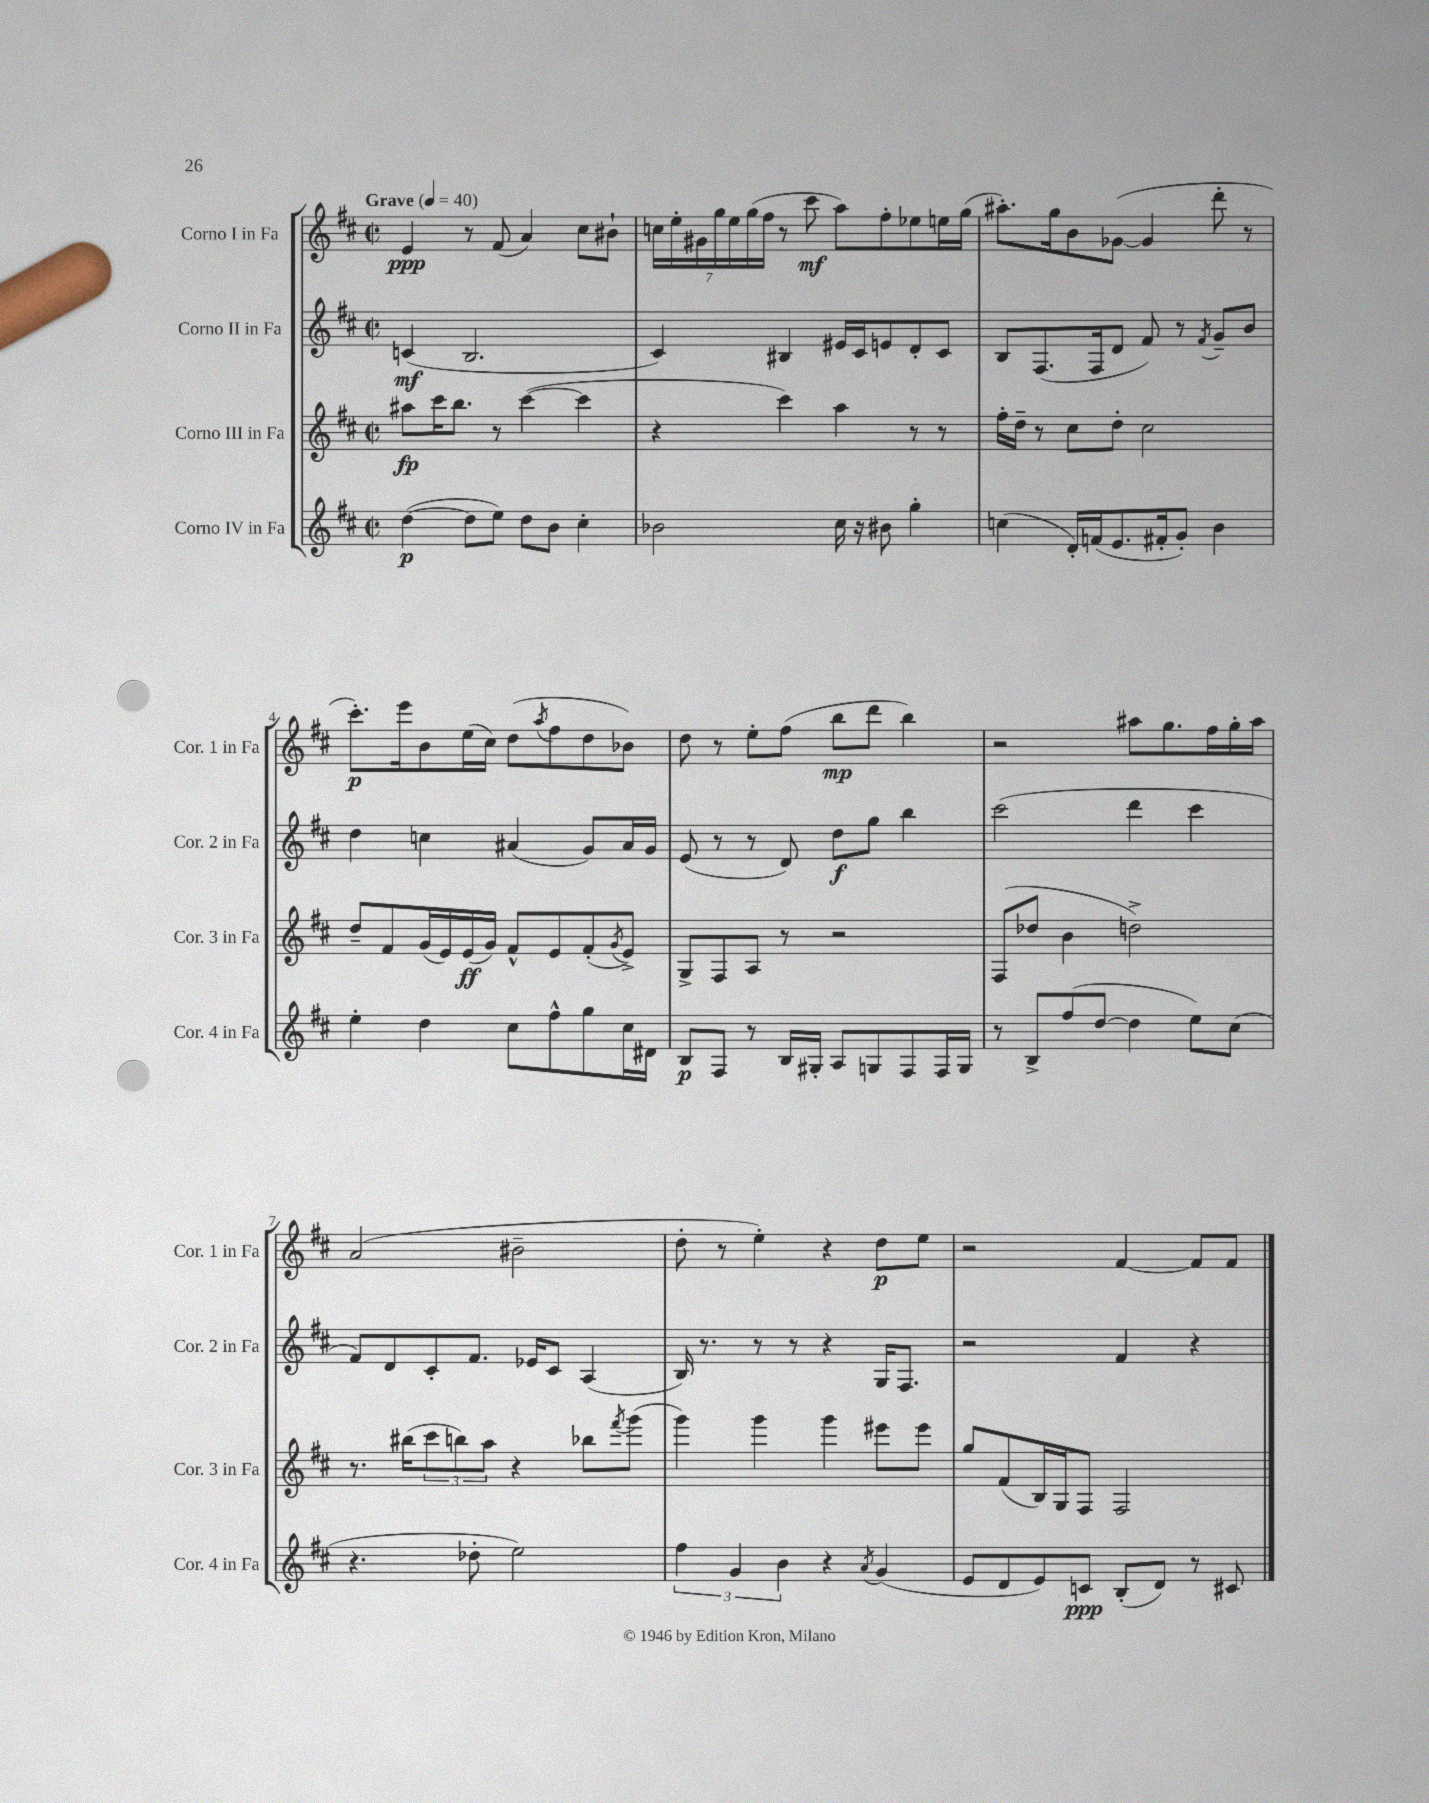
<<
\new StaffGroup <<
\new Staff = "s0" \with { instrumentName = "Corno I in Fa" shortInstrumentName = "Cor. 1 in Fa" } {
    \clef treble \key d \major \defaultTimeSignature \time 2/2 \tempo "Grave" 4 = 40
    e'4\ppp r8 fis'8( a'4) cis''8 bis'8-! |
    \tuplet 7/4 { c''16 e''16-. gis'16 g''16 e''16 g''16( fis''16 } r8 cis'''8\mf a''8) fis''8-. ees''8 e''16 g''16( |
    ais''8.-.) g''16 b'8 ges'8~( ges'4 d'''8-. r8 |
    cis'''8.-.\p) e'''16 b'8 e''16( cis''16) d''8( \acciaccatura { a''8 } fis''8 d''8 bes'8) |
    d''8 r8 e''8-. fis''8( b''8\mp d'''8 b''4) |
    r2 ais''8 g''8. fis''16 g''16-. ais''16 |
    a'2( bis'2-- |
    d''8-. r8 e''4-.) r4 d''8\p e''8 |
    r2 fis'4~ fis'8 fis'8 \bar "|." |
}
\new Staff = "s1" \with { instrumentName = "Corno II in Fa" shortInstrumentName = "Cor. 2 in Fa" } {
    \clef treble \key d \major \defaultTimeSignature \time 2/2
    c'4\mf( b2. |
    cis'4) bis4 eis'16 cis'16 e'8 d'8-. cis'8 |
    b8 fis8.( fis16 d'8 fis'8) r8 \acciaccatura { fis'8 } g'8-- b'8 |
    d''4 c''4 ais'4( g'8) ais'16 g'16 |
    e'8( r8 r8 d'8) d''8\f g''8 b''4 |
    cis'''2( d'''4 cis'''4 |
    fis'8) d'8 cis'8-. fis'8. ees'16 cis'8 a4( |
    b16) r8. r8 r8 r4 g16 fis8. |
    r2 fis'4 r4 \bar "|." |
}
\new Staff = "s2" \with { instrumentName = "Corno III in Fa" shortInstrumentName = "Cor. 3 in Fa" } {
    \clef treble \key d \major \defaultTimeSignature \time 2/2
    ais''8\fp cis'''16 b''8. r8 cis'''4~( cis'''4 |
    r4 cis'''4) a''4 r8 r8 |
    fis''16-. d''16-- r8 cis''8 d''8-. cis''2 |
    d''8-- fis'8 g'16( e'16) e'16\ff( g'16) fis'8-^ e'8 fis'8-.( \acciaccatura { g'8 } e'8->) |
    g8-> fis8 a8 r8 r2 |
    fis8( des''8 b'4 d''2->) |
    r8. bis''16( \tuplet 3/2 { cis'''8 b''8) a''8 } r4 bes''8 \acciaccatura { fis'''8 } g'''8( |
    g'''4) g'''4 g'''4 eis'''8 eis'''8 |
    g''8 fis'8( b16) g16 fis8 fis2 \bar "|." |
}
\new Staff = "s3" \with { instrumentName = "Corno IV in Fa" shortInstrumentName = "Cor. 4 in Fa" } {
    \clef treble \key d \major \defaultTimeSignature \time 2/2
    d''4~\p( d''8 e''8) d''8 b'8 cis''4-. |
    bes'2 cis''16 r16 bis'8 g''4-. |
    c''4( d'16-.) f'16( e'8. fis'16-. g'8-.) b'4 |
    e''4-. d''4 cis''8 fis''8-^ g''8 cis''16 dis'16 |
    b8\p fis8 r8 b16 gis16-. a8 g8 fis8 fis16 g16 |
    r8 b8-> fis''8( d''8~ d''4 e''8) cis''8( |
    r4. des''8-. e''2) |
    \tuplet 3/2 { fis''4 g'4 b'4 } r4 \acciaccatura { a'8 } g'4( |
    e'8 d'8 e'8) c'8\ppp b8-.( d'8) r8 cis'8 \bar "|." |
}
>>
>>
